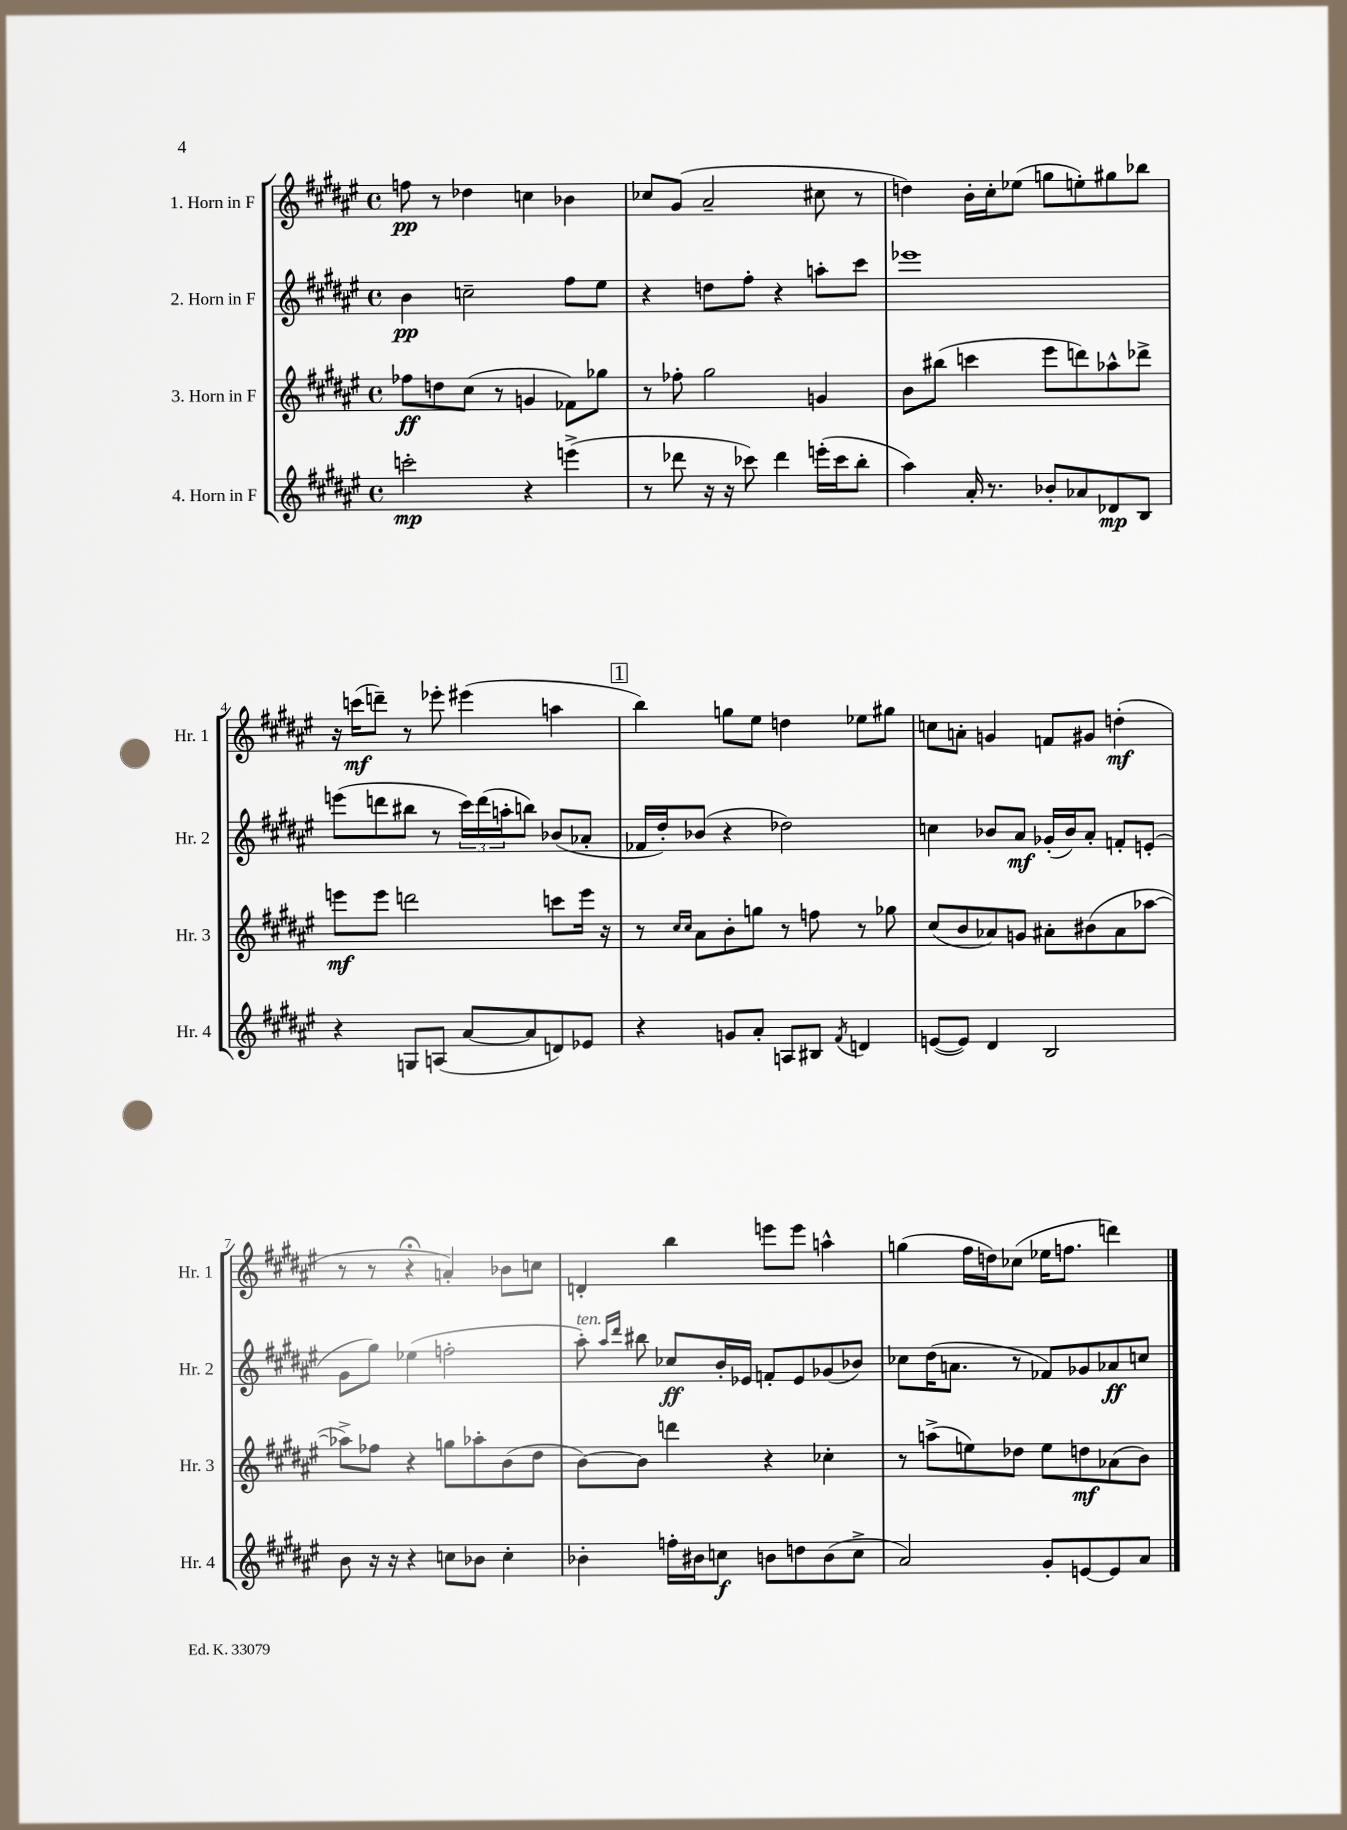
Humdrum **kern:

**kern	**dynam	**kern	**dynam	**kern	**dynam	**kern	**dynam
*part4	*part4	*part3	*part3	*part2	*part2	*part1	*part1
*staff4	*staff4	*staff3	*staff3	*staff2	*staff2	*staff1	*staff1
*I"4. Horn in F	*	*I"3. Horn in F	*	*I"2. Horn in F	*	*I"1. Horn in F	*
*I'Hr. 4	*	*I'Hr. 3	*	*I'Hr. 2	*	*I'Hr. 1	*
*clefG2	*	*clefG2	*	*clefG2	*	*clefG2	*
*k[f#c#g#d#a#e#]	*	*k[f#c#g#d#a#e#]	*	*k[f#c#g#d#a#e#]	*	*k[f#c#g#d#a#e#]	*
*M4/4	*	*M4/4	*	*M4/4	*	*M4/4	*
*met(c)	*	*met(c)	*	*met(c)	*	*met(c)	*
=1	=1	=1	=1	=1	=1	=1	=1
2cccn'\	mp	8ff-X\L	ff	4b\	pp	8ffn\	pp
.	.	8ddn\	.	.	.	8r	.
.	.	(8cc#\J	.	2ccn~\	.	4dd-X\	.
.	.	8r	.	.	.	.	.
4r	.	4gn/	.	.	.	4ccn\	.
(4eeen^\	.	8f-X\L)	.	8ff#\L	.	4b-X\	.
.	.	8gg-X\J	.	8ee#\J	.	.	.
=2	=2	=2	=2	=2	=2	=2	=2
8r	.	8r	.	4r	.	8cc-X/L	.
8ddd-X\	.	8ff-X'\	.	.	.	(8g#/J	.
16r	.	2gg#\	.	8ddn\L	.	2a#~/	.
16r	.	.	.	.	.	.	.
8ccc-X\)	.	.	.	8ff#'\J	.	.	.
4ddd-\	.	.	.	4r	.	.	.
(16eeen'\LL	.	4gn/	.	8aan'\L	.	8cc#X\	.
16ccc-\J	.	.	.	.	.	.	.
8bb'\J	.	.	.	8ccc#\J	.	8r	.
=3	=3	=3	=3	=3	=3	=3	=3
4aa#\)	.	8b\L	.	1eee-X	.	4ddn\)	.
.	.	(8bb#X\J	.	.	.	.	.
16a#'/	.	4cccn\	.	.	.	16b'\LL	.
8.r	.	.	.	.	.	16cc#'\J	.
.	.	.	.	.	.	(8ee-X\J	.
8b-X'/L	.	8eee#\L	.	.	.	8ggn\L	.
8a-X/	.	8dddn\)	.	.	.	8een'\)	.
8d-X/	mp	8aa-X^^\	.	.	.	8gg#X\	.
8B/J	.	8ddd-X^\J	.	.	.	8bb-X\J	.
!!LO:LB:g=z
=4	=4	=4	=4	=4	=4	=4	=4
4r	.	8eeen\L	mf	(8eeen\L	.	16r	.
.	.	.	.	.	.	(16cccn\KL	mf
.	.	8eee\J	.	8dddn\	.	8dddn~\J)	.
8Gn/L	.	2dddn\	.	8bb#X\J	.	8r	.
(8An/J	.	.	.	8r	.	8eee-X'\	.
[8a#/L	.	.	.	24ccc#\LL)	.	(4eee#X\	.
.	.	.	.	(24ddd\	.	.	.
.	.	.	.	24aan'\J	.	.	.
8a#/]	.	.	.	8bbn\J)	.	.	.
8dn/)	.	8cccn\L	.	(8b-X/L	.	4aan\	.
8e-X/J	.	16eee\Jk	.	8a-X'/J	.	.	.
.	.	16r	.	.	.	.	.
!!LO:REH:place=s1:t=1
=5	=5	=5	=5	=5	=5	=5	=5
4r	.	8r	.	16f-X/LL	.	4bb\)	.
.	.	.	.	16dd#'/J)	.	.	.
.	.	16qqcc#/LL	.	.	.	.	.
.	.	16qqcc#/JJ	.	.	.	.	.
.	.	8a#\L	.	(8b-X/J	.	.	.
8gn/L	.	8b'\	.	4r	.	8ggn\L	.
8a#'/J	.	8ggn\J	.	.	.	8ee#\J	.
8An/L	.	8r	.	2dd-X\)	.	4ddn\	.
8B#X/J	.	8ffn\	.	.	.	.	.
8qf#/	.	.	.	.	.	.	.
4dn/	.	8r	.	.	.	8ee-X\L	.
.	.	8gg-X\	.	.	.	8gg#X\J	.
=6	=6	=6	=6	=6	=6	=6	=6
([8en/L	.	(8cc#/L	.	4ccn\	.	8ccn\L	.
8e/J])	.	8b/	.	.	.	8an'\J	.
4d#/	.	8a-X/)	.	8b-X/L	.	4gn/	.
.	.	8gn/J	.	8a#/J	mf	.	.
2B/	.	8a#X'\L	.	(16g-X'/LL	.	8fn/L	.
.	.	.	.	16b-/J)	.	.	.
.	.	(8b#X\	.	8a#'/J	.	8g#X/J	.
.	.	8a#\	.	8fn'/L	.	(4ddn'\	mf
.	.	[8aa-X\J	.	(8en'/J	.	.	.
!!LO:LB:g=z
=7	=7	=7	=7	=7	=7	=7	=7
8b\	.	8aa-X^\L])	.	8g#\L	.	8r	.
16r	.	8ff-X\J	.	8gg#\J)	.	8r	.
16r	.	.	.	.	.	.	.
4r	.	4r	.	(4ee-X\	.	4r;<	.
8ccn\L	.	8ggn\L	.	2ffn'\	.	4an'/)	.
8b-X\J	.	8aa-X'\	.	.	.	.	.
4cc'\	.	(8b\	.	.	.	8b-X\L	.
.	.	8dd#\J	.	.	.	8ccn\J	.
=8	=8	=8	=8	=8	=8	=8	=8
!	!	!	!	!LO:TX:a:i:t=ten.	!	!	!
4b-X'\	.	[8b\L)	.	8aa#'\)	.	4dn'/	.
.	.	.	.	16qqaa#/LL	.	.	.
.	.	.	.	16qqddd#/JJ	.	.	.
.	.	8b\J]	.	8bb#X\	.	.	.
16ffn'\LL	.	4dddn\	.	8cc-X/L	ff	4bb\	.
16b#X\J	.	.	.	.	.	.	.
8ccn\J	f	.	.	16b'/L	.	.	.
.	.	.	.	16e-X/JJ	.	.	.
8bn\L	.	4r	.	8fn'/L	.	8eeen\L	.
8ddn\	.	.	.	8e-/	.	8eee\J	.
(8b\	.	4cc-X'\	.	(8g-X/	.	4aan^^\	.
8cc^\J	.	.	.	8b-X/J)	.	.	.
=9	=9	=9	=9	=9	=9	=9	=9
2a#/)	.	8r	.	8cc-X\L	.	(4ggn\	.
.	.	(8aan^\L	.	(16dd#\K	.	.	.
.	.	.	.	8.an\J	.	.	.
.	.	8een\)	.	.	.	16ff#\LL	.
.	.	.	.	.	.	16ddn\J)	.
.	.	8dd-X\J	.	8r	.	(8cc-X\J	.
8g#'/L	.	8ee\L	.	8f-X/L)	.	16ee-X\KL	.
.	.	.	.	.	.	8.ffn\J	.
[8en/	.	8ddn\	mf	8g-X/	.	.	.
8e/]	.	(8a-X\	.	8a-X/	ff	4dddn\)	.
8a#/J	.	8b\J)	.	8ccn/J	.	.	.
==	==	==	==	==	==	==	==
*-	*-	*-	*-	*-	*-	*-	*-
